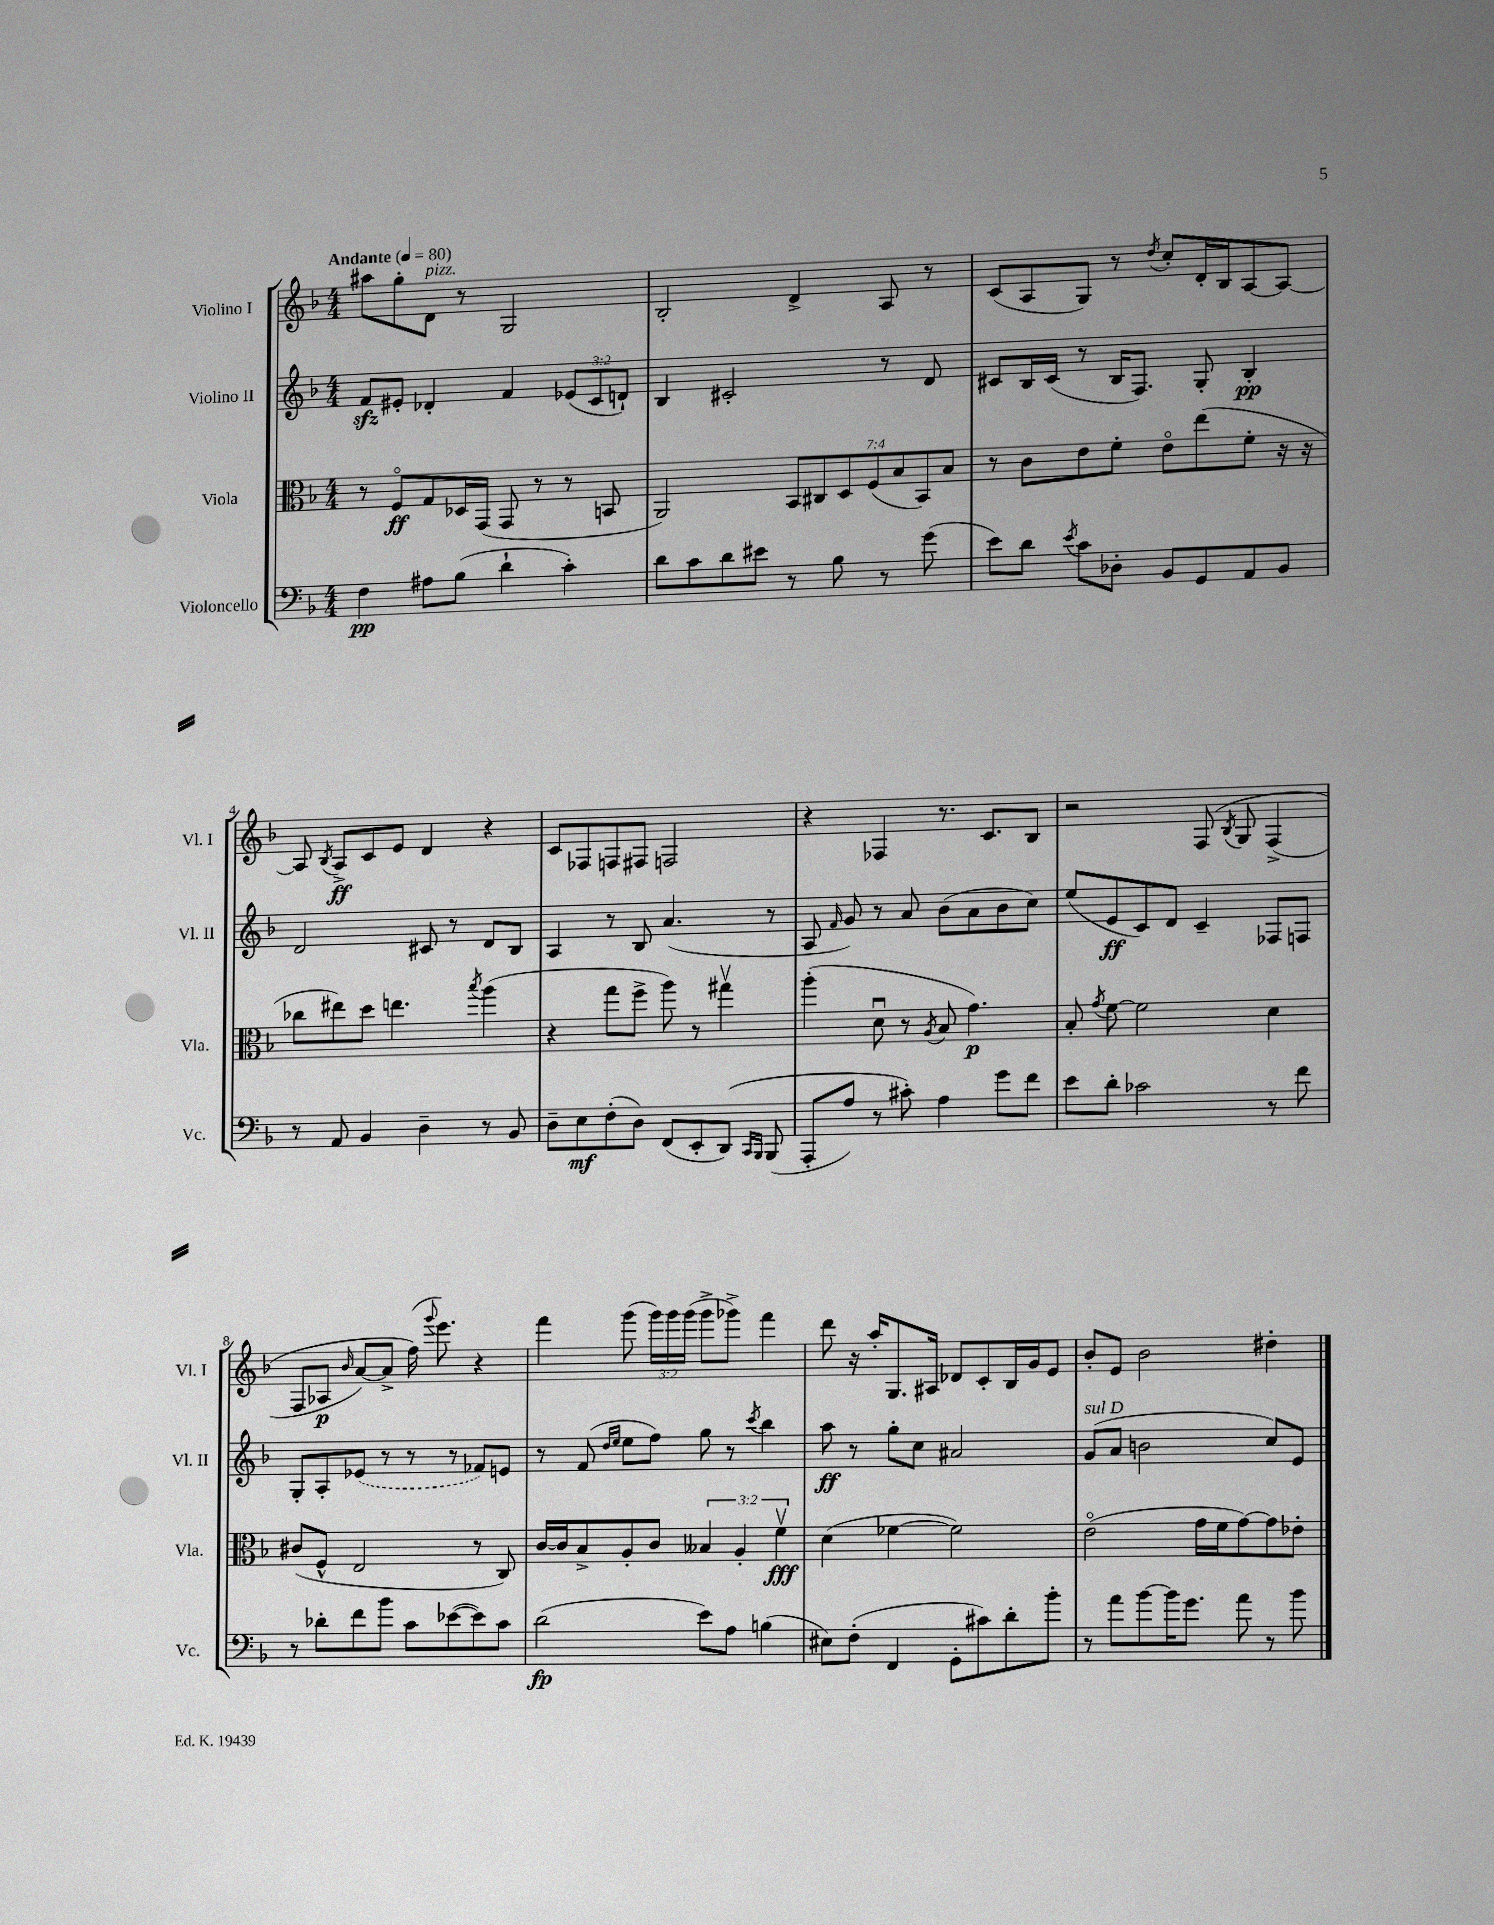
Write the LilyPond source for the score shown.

<<
\new StaffGroup <<
\new Staff = "s0" \with { instrumentName = "Violino I" shortInstrumentName = "Vl. I" } {
    \clef treble \key f \major \numericTimeSignature \time 4/4 \override Staff.TupletNumber.text = #tuplet-number::calc-fraction-text \tempo "Andante" 4 = 80
    \autoBeamOff ais''8[ g''8-. d'8]^\markup { \italic "pizz." } r8 g2 |
    bes2-. d'4-> a8 r8 |
    c'8[( a8 g8]) r8 \acciaccatura { d''8 } c''8[-. d'16-. bes16 a8~ a8]~ |
    a8 \acciaccatura { bes8 } a8[->\ff c'8 e'8] d'4 r4 |
    c'8[ fes8 f8 fis8] f2 |
    r4 fes4 r8. c'8.[ bes8] |
    r2 f8\( \acciaccatura { bes8 } g8 f4->( |
    f8[ aes8]\p \grace { bes'16 } a'8[~) a'8]-> f''16(\) \appoggiatura { g'''8 } e'''8.) r4 |
    f'''4 g'''8( \tuplet 3/2 { g'''16[) g'''16 g'''16]( } g'''8[-> ges'''8]->) f'''4 |
    d'''8 r16 a''16[-. g8. ais16] des'8[ c'8-. bes16 g'16 e'8] |
    bes'8[-. e'8] bes'2 dis''4-. \bar "|." |
}
\new Staff = "s1" \with { instrumentName = "Violino II" shortInstrumentName = "Vl. II" } {
    \clef treble \key f \major \numericTimeSignature \time 4/4 \override Staff.TupletNumber.text = #tuplet-number::calc-fraction-text
    \autoBeamOff f'8[\sfz eis'8]-. des'4-. f'4 \tuplet 3/2 { ees'8[( c'8 d'8]-!) } |
    bes4 cis'2-. r8 d'8 |
    cis'8[ bes16 cis'16]( r8 bes16[ f8.]) g8-. bes4-.\pp |
    d'2 cis'8 r8 d'8[ bes8] |
    a4 r8 bes8 a'4.( r8 |
    a8 \grace { f'16 } g'8) r8 a'8 bes'8[( a'8 bes'8 c''8]) |
    e''8[( e'8\ff c'8) d'8] c'4-- fes8[ f8] |
    g8[-. a8-. \once \slurDashed ees'8]( r8 r8 r8 fes'8[) e'8] |
    r8 f'8( \grace { d''16[ e''16] } e''8[ f''8]) g''8 r8 \acciaccatura { c'''8 } bes''4 |
    a''8\ff r8 g''8[-. c''8] ais'2 |
    g'8[^\markup { \italic "sul D" }( a'8] b'2 c''8[) e'8] \bar "|." |
}
\new Staff = "s2" \with { instrumentName = "Viola" shortInstrumentName = "Vla." } {
    \clef alto \key f \major \numericTimeSignature \time 4/4 \override Staff.TupletNumber.text = #tuplet-number::calc-fraction-text
    \autoBeamOff r8 f8[\flageolet\ff g8 des16 g,16]( g,8 r8 r8 b,8 |
    a,2) \tuplet 7/4 { bes,8[ cis8 d8 f8( bes8 bes,8) bes8] } |
    r8 c'8[ e'8 f'8]-. e'8[\flageolet e''8( f'8]-. r16 r16 |
    ces''8[ eis''8) d''8] e''4. \acciaccatura { bes''8 } a''4( |
    r4 g''8[ f''8]-> a''8) r8 gis''4\upbow |
    a''4-.( d'8\downbow r8 \acciaccatura { a8 } bes8 g'4.\p) |
    bes8-. \acciaccatura { g'8 } f'8~ f'2 d'4 |
    cis'8[( f8]-^ e2 r8 c8) |
    c'16[~ c'16 bes8-> a8-. c'8] \tuplet 3/2 { beses4 a4-. f'4\upbow\fff } |
    d'4( fes'4~ fes'2) |
    e'2\flageolet( g'16[ f'16 g'8~) g'8 ees'8]-. \bar "|." |
}
\new Staff = "s3" \with { instrumentName = "Violoncello" shortInstrumentName = "Vc." } {
    \clef bass \key f \major \numericTimeSignature \time 4/4
    \autoBeamOff f4\pp ais8[ bes8]( d'4-! c'4-.) |
    d'8[ c'8 d'8 eis'8] r8 bes8 r8 g'8( |
    e'8[) d'8] \acciaccatura { e'8 } c'8[ des8]-. bes,8[ g,8 a,8 bes,8] |
    r8 a,8 bes,4 d4-- r8 bes,8 |
    d8[-- e8\mf f8-.( d8]) f,8[( e,8-. d,8])\( \grace { c,16[ bes,,16] } bes,,8( |
    a,,8[-. a8]) r8 cis'8-.\) a4 g'8[ f'8] |
    e'8[ d'8]-. ces'2 r8 f'8 |
    r8 des'8[-. f'8 bes'8] c'8[ ees'8~( ees'8) c'8] |
    d'2\fp( e'8[) a8] b4( |
    eis8[) f8]-.( f,4 g,8[-. cis'8) d'8-. bes'8]-. |
    r8 a'8[ bes'8~ bes'16 g'8.] a'8 r8 bes'8 \bar "|." |
}
>>
>>
